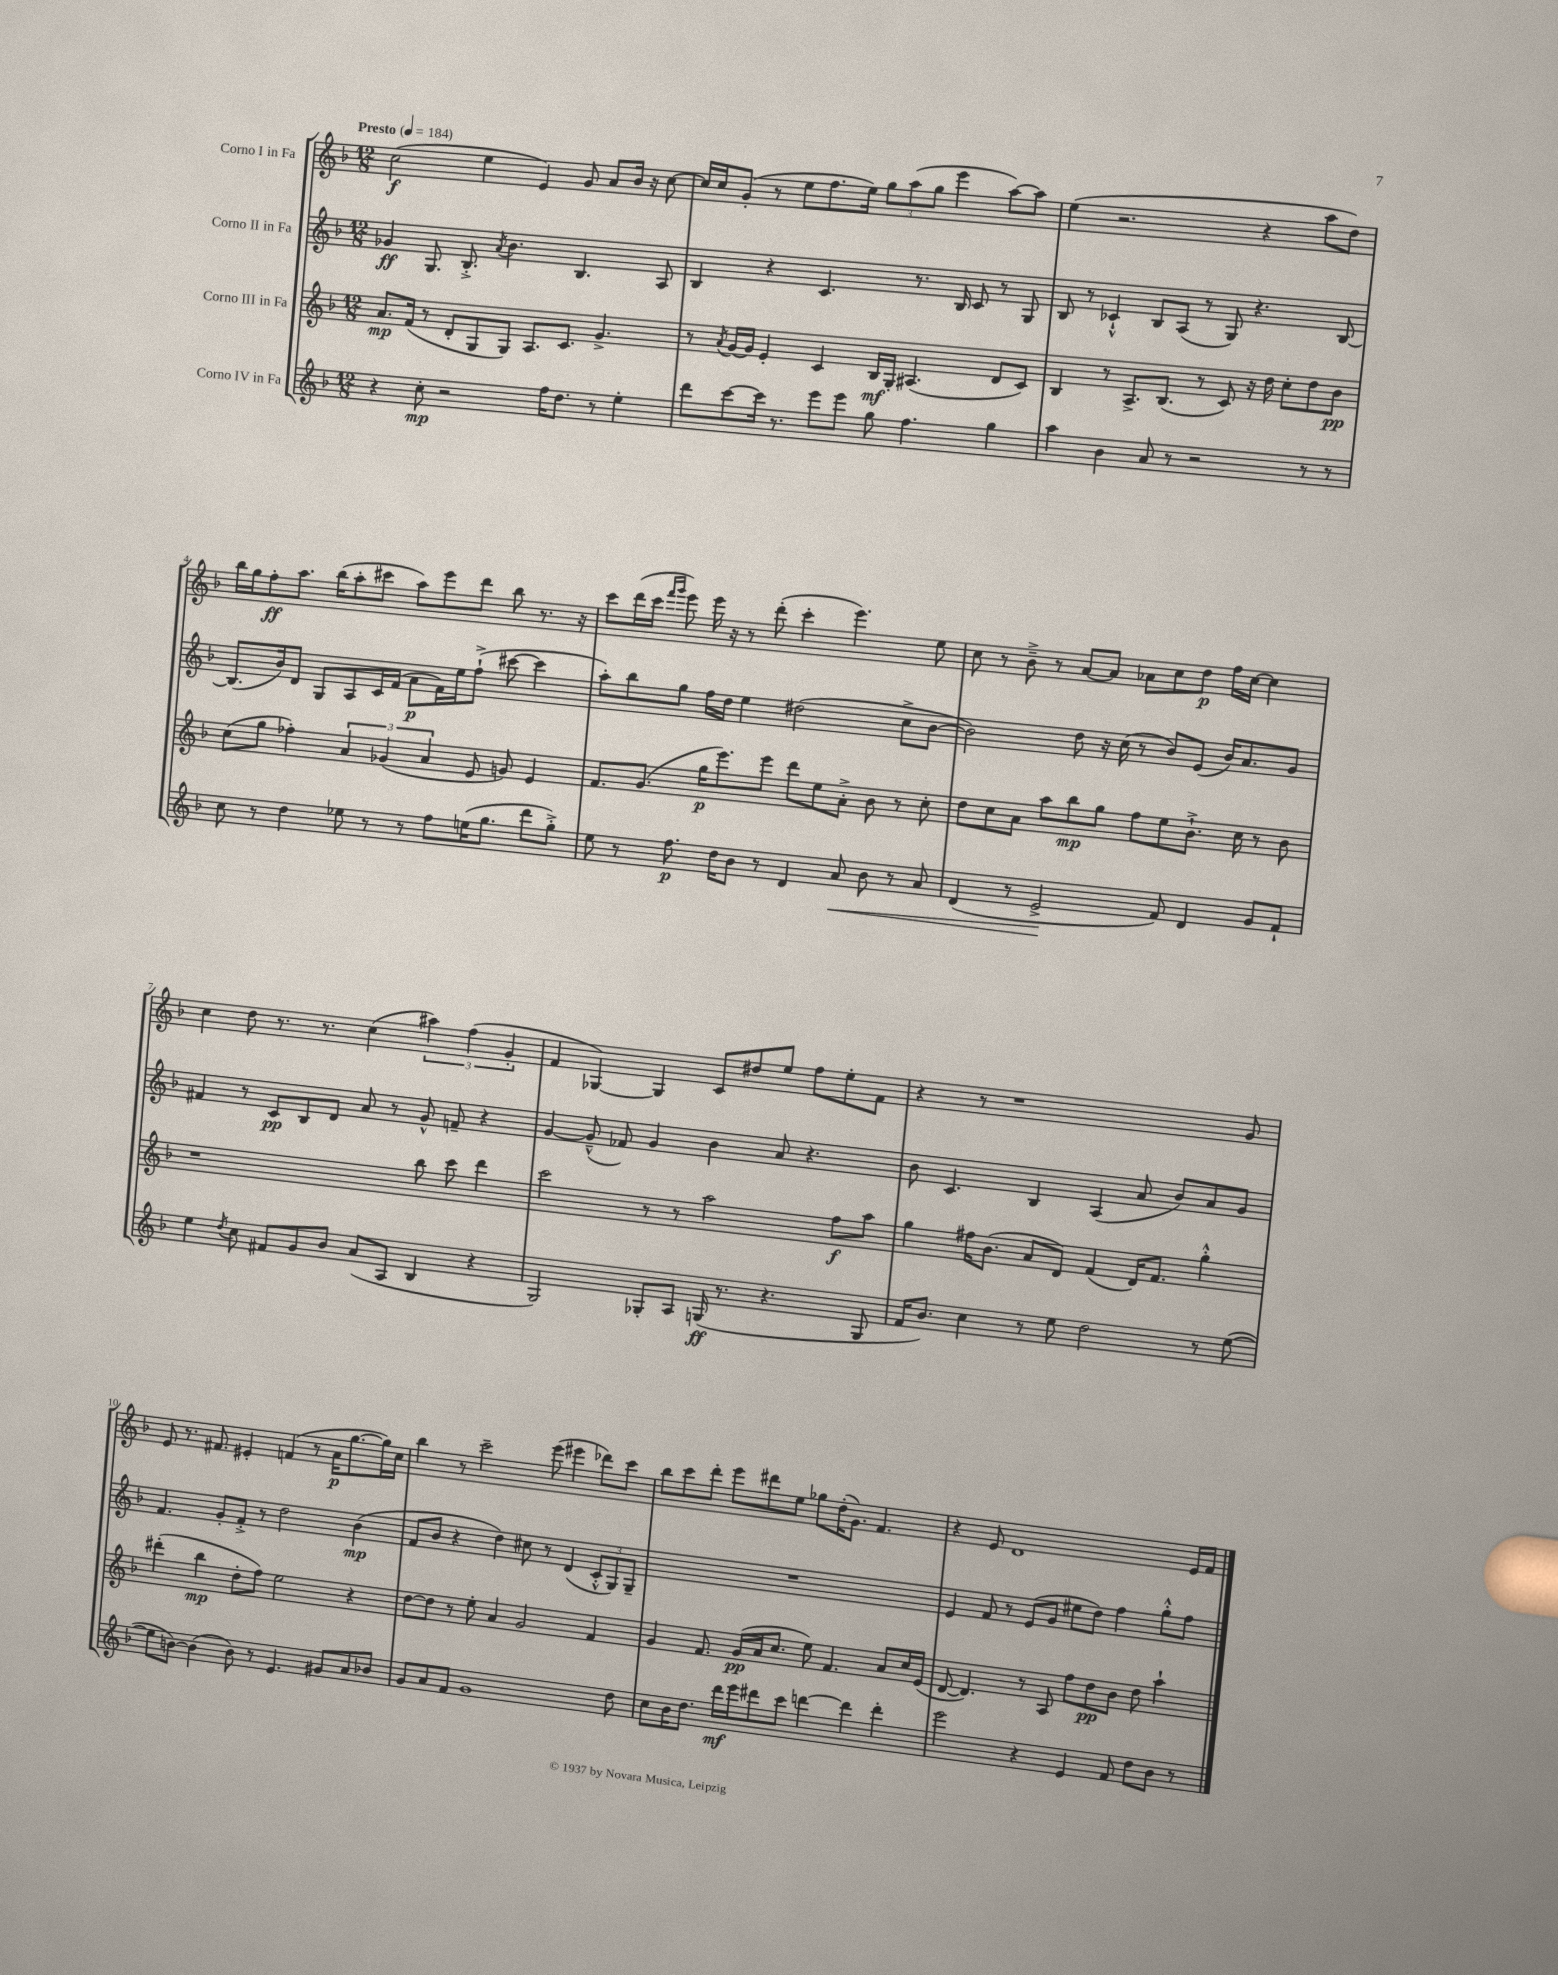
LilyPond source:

<<
\new StaffGroup <<
\new Staff = "s0" \with { instrumentName = "Corno I in Fa" } {
    \clef treble \key f \major \numericTimeSignature \time 12/8 \tempo "Presto" 4 = 184
    \autoBeamOff c''2\f( e''4 e'4) g'8 a'8[ bes'16] r16 c''8~ |
    c''16[ c''16 g'8]-.( r8 e''8[ f''8. e''16]) \tuplet 3/2 { g''8[ a''8( g''8] } e'''4 a''8[~) a''8] |
    e''4( r2. r4 a''8[ d''8]) |
    bes''16[ g''16 f''8-.\ff a''8.] bes''16[( a''8-. cis'''8] a''8[) e'''8 d'''8] bes''8 r8. r16 |
    c'''8[ d'''16( c'''16] \grace { f'''16[ g'''16] } e'''8) e'''16 r16 r8 d'''8-.( c'''4-. e'''4.) e''8 |
    c''8 r8 bes'8---> r8 a'8[~ a'8] aes'8[ c''8 d''8]\p f''16[ c''16]~ c''4 |
    c''4 d''8 r8. r8. c''4( \tuplet 3/2 { ais''4) f''4( g'4-. } |
    f'4 ges4~) ges4 c'8[ dis''8 e''8] f''8[ e''8-. f'8] |
    r4 r8 r1 g'8 |
    e'8 r8. fis'8. eis'4-. f'4( r8 a'16[\p g''8.~ g''16) c''16] |
    bes''4 r8 c'''2-- e'''8( eis'''4 des'''8[) c'''8] |
    bes''8[ c'''8 d'''8]-. e'''8[ dis'''8 e''8] ges''8[ d''16-.( g'8.]) f'4. |
    r4 e'8 d'1 e'16[ f'16] \bar "|." |
}
\new Staff = "s1" \with { instrumentName = "Corno II in Fa" } {
    \clef treble \key f \major \numericTimeSignature \time 12/8
    \autoBeamOff ges'4\ff g8. bes8.-.-> \acciaccatura { a'8 } bes'4. bes4. a8 |
    bes4 r4 c'4. r8. bes16 c'8 r8 g8 |
    bes8 r8 ces'4-!-^ bes8[ a8]( r8 g8) r4. bes8~ |
    bes8.[( bes'16) d'8] g8[ a8 c'16 f'16]( a'8[\p f'16) e''16 f''8]-!->( cis'''8~ cis'''4 |
    a''8[-.) bes''8 g''8] f''16[ d''16] e''4 dis''2( c''8[-> bes'8]~ |
    bes'2) d''8 r16 c''16( r8 bes'8[) e'8]( bes'16[) a'8. g'8] |
    fis'4 r8 c'8[\pp bes8 d'8] a'8 r8 g'8-^ f'8-- r4 |
    g'4~ g'8---^( fes'8) g'4 bes'4 a'8 r4. |
    bes'8 c'4. bes4 a4( a'8 bes'8[) a'8 g'8] |
    f'4. g'8[-. f'8]-.-> r8 d''2 bes'4\mp( |
    f'8[ bes'8] r4 d''4) cis''8 r8 d'4( \tuplet 3/2 { c'8[-.-^ g8) g8]-- } |
    R1. |
    e'4 f'8 r8 e'8[( g'8] eis''8[ d''8]) f''4 g''8[-.-^ f''8] \bar "|." |
}
\new Staff = "s2" \with { instrumentName = "Corno III in Fa" } {
    \clef treble \key f \major \numericTimeSignature \time 12/8
    \autoBeamOff a'8.[\mp f'16]( r8 d'8[-. g8 g8]) a8.[ c'8.] g'4.-> |
    r8 \acciaccatura { a'8 } g'16[~ g'16] e'4-. c'4 bes16[\mf g16]-. ais4.( d'8[ c'8]) |
    bes4 r8 a8.[-> bes8.]( r8 c'8) r16 d''16 c''8[-. d''8 bes'8]\pp |
    c''8[( g''8] fes''4-.) \tuplet 3/2 { a'4 ges'4( a'4 } e'8 g'8) e'4 |
    f'8.[ g'8.]( g''16[\p e'''8.) e'''8] d'''8[ e''8 a'8]-.-> bes'8 r8 c''8-. |
    d''8[ c''8 a'8] a''8[ bes''8\mp g''8] f''8[ e''8 bes'8.]-!-> c''16 r8 bes'8 |
    r1 bes''8 c'''8 d'''4 |
    c'''2 r8 r8 a''2 f''8[\f a''8] |
    g''4 fis''16[ bes'8.]( a'8[ d'8]) f'4( d'16[) f'8.] g''4-.-^ |
    dis'''4-.( bes''4\mp d''8[-. f''8]) e''2 r4 |
    d''8[~ d''8] r8 e''8-. a'4 g'2 f'4 |
    g'4 f'8. g'16[\pp( a'16 c''8.] e''8) f'4. a'8[ c''16 e'16]( |
    d'8~ d'4.) r8 a8 f''8[ d''8\pp bes'8] d''8 a''4-! \bar "|." |
}
\new Staff = "s3" \with { instrumentName = "Corno IV in Fa" } {
    \clef treble \key f \major \numericTimeSignature \time 12/8
    \autoBeamOff r4 c''8-.\mp r2 f''16[ d''8.] r8 e''4-. |
    d'''8[ c'''8~ c'''16] r8. e'''8[ e'''8] g''8 f''4. g''4 |
    a''4 bes'4 a'8 r8 r2 r8 r8 |
    c''8 r8 d''4 ees''8 r8 r8 f''8[ e''16( g''8.] d'''8[ g''8]-.->) |
    e''8 r8 f''8.\p d''16[ bes'8] r8 d'4 a'8\< bes'8 r8 a'8 |
    d'4( r8 e'2->\! f'8) d'4 g'8[ f'8]-! |
    e''4 \acciaccatura { d''8 } c''8 fis'8[ g'8 bes'8] a'8[( a8] bes4 r4 |
    g2) ges8[-. a8] g16\ff( r8. r4. g8 |
    f'16[ bes'8.]) c''4 r8 e''8 d''2 r8 e''8~( |
    e''8[ b'8]~) b'4( b'8) r8 e'4. gis'8[ a'8 bes'8] |
    g'8[ a'8 f'8] g'1 d''8 |
    c''8[ bes'16 d''8.] d'''16[\mf e'''16 dis'''8 c'''8] d'''4~ d'''4 d'''4-. |
    e'''2 r4 e'4 f'8 d''8[ bes'8] r8 \bar "|." |
}
>>
>>
